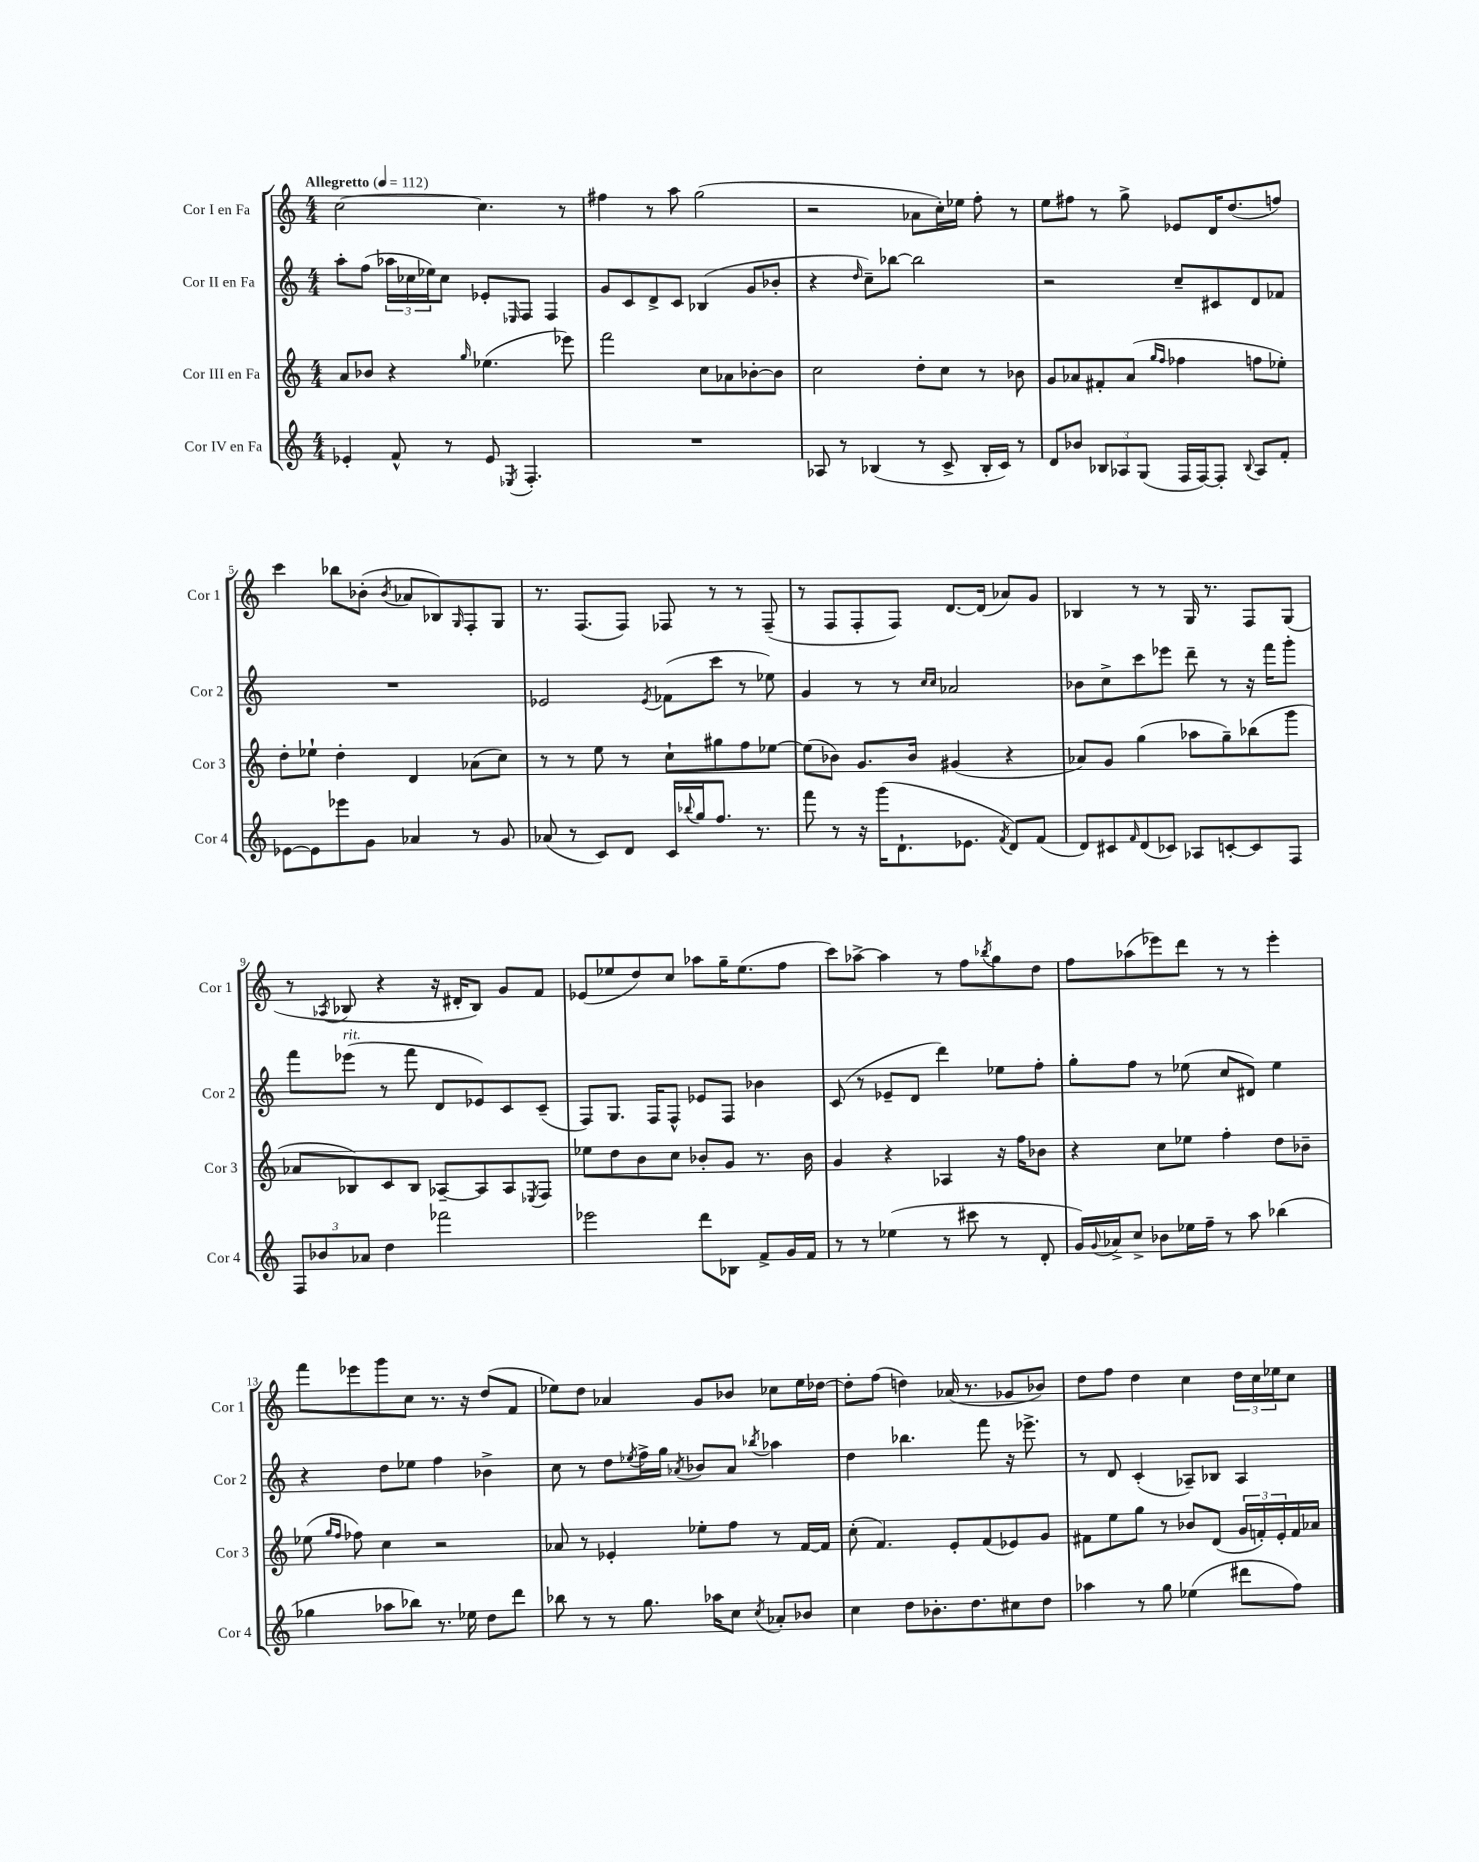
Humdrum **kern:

**kern	**kern	**kern	**kern
*staff4	*staff3	*staff2	*staff1
*clefG2	*clefG2	*clefG2	*clefG2
*k[]	*k[]	*k[]	*k[]
*M4/4	*M4/4	*M4/4	*M4/4
*MM112	*MM112	*MM112	*MM112
4e-'/	8a/L	8aa'\L	[2cc\
.	8b-/J	(8ff\J	.
8f^^/	4r	24aa-\LL	.
.	.	24cc-\	.
.	.	24ee-\J)	.
8r	.	8cc-\J	.
.	16qqgg/	.	.
8e-/	(4.ee-\	8e-'/L	4.cc\]
8qE-/	.	16qqE-/	.
4.F'/	.	8F/J	.
.	.	4F/	.
.	8eee-\)	.	8r
=	=	=	=
1r	2fff\	8g/L	4ff#\
.	.	8c/	.
.	.	8d^/	8r
.	.	8c/J	8aa\
.	8cc\L	(4B-/	(2gg\
.	8a-\	.	.
.	[8b-'\	8g/L	.
.	8b-\]J	8b-'/J	.
=	=	=	=
8A-/	2cc\	4r	2r
8r	.	.	.
.	.	16qqdd/	.
(4B-/	.	8cc~\L)	.
.	.	[8bb-\J	.
8r	8dd'\L	2bb-\]	8a-\L
8c^/	8cc\J	.	16cc'\L)
.	.	.	16ee-\JJ
16B-'/LL	8r	.	8ff'\
16c/JJ)	.	.	.
8r	8b-\	.	8r
=	=	=	=
8d/L	8g/L	2r	8ee\L
8b-/J	8a-/	.	8ff#\J
12B-/L	8f#'/	.	8r
12A-/	.	.	.
.	(8a-/J	.	8gg^\
(12G/J	.	.	.
.	16qqgg/LL	.	.
.	16qqff/JJ	.	.
16F/LL	4ff-\	8cc~/L	8e-/L
[16F/J)	.	.	.
8F'/]J	.	8c#/	16d/K
.	.	.	(8.dd/
8qqB-/	.	.	.
8A-/L	8ff\L	8d/	.
8f'/J	8ee-'\J)	8f-/J	8ff/J)
=	=	=	=
[8e-\L	8dd'\L	1r	4ccc\
8e-\]	8ee-`\J	.	.
8eee-\	4dd'\	.	8bb-\L
8g\J	.	.	(8b-'\J
.	.	.	8qb-/
4a-/	4d/	.	8a-/L
.	.	.	8B-/)
.	.	.	16qqG/
8r	(8a-\L	.	8F'/
8g/	8cc\J)	.	8G/J
=	=	=	=
(8a-/	8r	2e-/	8.r
8r	8r	.	.
.	.	.	(8.F/L
8c/L)	8ee\	.	.
8d/J	8r	.	8F/J)
.	.	8qe-/	.
16c/LL	8cc`\L	(8f-\L	8F-/
8qqbb-/	.	.	.
16gg/J	.	.	.
8.ff/J	8gg#\	8ccc\J	8r
.	8ff\	8r	8r
8.r	.	.	.
.	[8ee-\J	8ee-\)	(8F-~/
=	=	=	=
8fff\	(8ee-\]L	4g/	8r
8r	8b-\J)	.	8F/L
16r	8.g/L	8r	8F'/
(16ggg\LK	.	.	.
8.d`\	.	8r	8F/J)
.	16b-/Jk	.	.
.	.	16qqcc/LL	.
.	.	16qqcc/JJ	.
.	(4g#/	2a-/	[8.d/L
8.e-\J	.	.	.
.	.	.	(16d/]Jk
8qf/	.	.	.
8d/L)	4r	.	8a-/L)
(8f/J	.	.	8g/J
=	=	=	=
8d/L)	8a-/L)	8b-\L	4B-/
8c#/	8g/J	8cc^\	.
16qqf/	.	.	.
(8d/	(4gg\	8ccc\	8r
8c-/J)	.	8eee-\J	8r
8A-/L	8aa-\L	8ddd~\	16G/
.	.	.	8.r
[8c'/	8gg~\)	8r	.
8c/]	(8bb-\	16r	8F/L
.	.	16fff\LK	.
8F/J	8ggg\J	8ggg'\J	(8G/J
=	=	=	=
12F/L	8a-/L	8fff\L	8r
12b-/	.	.	.
.	.	.	8qA-/
.	8B-/)	(8eee-\J	8B-/
12a-/J	.	.	.
4dd\	8c/	8r	4r
.	8B-/J	8fff\	.
2fff-\	[8A-~/L	8d/L	16r
.	.	.	16d#'/LK
.	8A-/]	8e-/)	8B-/J)
.	8A-/	8c/	8g/L
.	8qE-/	.	.
.	8F/J	(8c~/J	8f/J
=	=	=	=
2eee-\	8ee-\L	8F/L)	(8e-/L
.	8dd\	8.G/J	8ee-/
.	8b\	.	8dd/)
.	.	16F/LK	.
.	8cc\J	8F^^/J	8cc/J
8ddd\L	8b-'/L	8e-/L	8aa-\L
8B-\J	8g/J	8F/J	16gg~\K
.	.	.	(8.ee-\
8f^/L	8.r	4b-\	.
16g/L	.	.	8ff\J
16f/JJ	16b-\	.	.
=	=	=	=
8r	4g/	(8c/	8ccc\L)
8r	.	8r	[8aa-^\J
(4ee-\	4r	8e-~/L	4aa-\]
.	.	8d/J	.
8r	4A-/	4ddd\)	8r
8ccc#\	.	.	8ff\L
.	.	.	8qbb-/
8r	16r	8ee-\L	8gg\
.	16ff\LK	.	.
8d'/	8b-\J	8ff'\J	8dd\J
=	=	=	=
16g/LL)	4r	8gg'\L	8ff\L
8qqg/	.	.	.
16a-^/J	.	.	.
8cc^/J	.	8ff\J	(8aa-\
8b-\L	8cc\L	8r	8eee-\)
16ee-\L	8ee-\J	(8ee-\	8ddd\J
16ff~\JJ	.	.	.
8r	4ff'\	8cc/L	8r
8aa\	.	8d#/J)	8r
(4bb-\	8dd\L	4ee-\	4eee-'\
.	8b-~\J	.	.
=	=	=	=
4gg-\	(8ee-\	4r	8fff\L
.	16qqgg/LL	.	.
.	16qqff/JJ	.	.
.	8ff-\)	.	8eee-\
8aa-\L	4cc\	8dd\L	8ggg\
8bb-\J)	.	8ee-\J	8cc\J
8.r	2r	4ff\	8.r
16ee-\	.	.	16r
8dd\L	.	4b-^\	(8dd/L
8ddd\J	.	.	8f/J
=	=	=	=
8bb-\	8a-/	8cc\	8ee-\L)
8r	8r	8r	8dd\J
8r	4e-'/	8dd\L	4a-/
.	.	8qee-/	.
8.gg\	.	16ff^\L	.
.	.	16gg\JJ	.
.	.	8qa-/	.
.	8ee-'\L	8b-/L	8g/L
16aa-\LK	.	.	.
8cc\J	8ff\J	8a-/J	8b-/J
8qcc/	.	8qbb-/	.
8a-'/L	8r	4aa-\	8cc-\L
8b-/J	[16f/LL	.	16ee-\L
.	16f/]JJ	.	[16dd-\JJ
=	=	=	=
4cc\	(8cc'\	4dd\	8dd-'\]L
.	4.f/)	.	(8ff\J
8dd\L	.	4.bb-\	4dd\)
8.b-'\	.	.	.
.	8e'/L	.	(16a-/
8.dd\	.	.	8.r
.	(8f/	8fff\	.
8cc#\	8e-/)	16r	8g-/L
.	.	8.eee-^\	.
8dd\J	8g/J	.	8b-/J)
=	=	=	=
4aa-\	8f#\L	8r	8dd\L
.	8ee\	8d/	8ff\J
8r	8gg\J	(4c'/	4dd\
8gg\	8r	.	.
(4ee-\	8b-/L	8A-~/L)	4cc\
.	(8d/J	8B-/J	.
8ddd#\L	24g/LL	4A-/	24dd\LL
.	24f'/)	.	24cc\
.	24e'/	.	24ee-\J
8ff\J)	16f/	.	8cc\J
.	16a-/JJ	.	.
==	==	==	==
*-	*-	*-	*-
